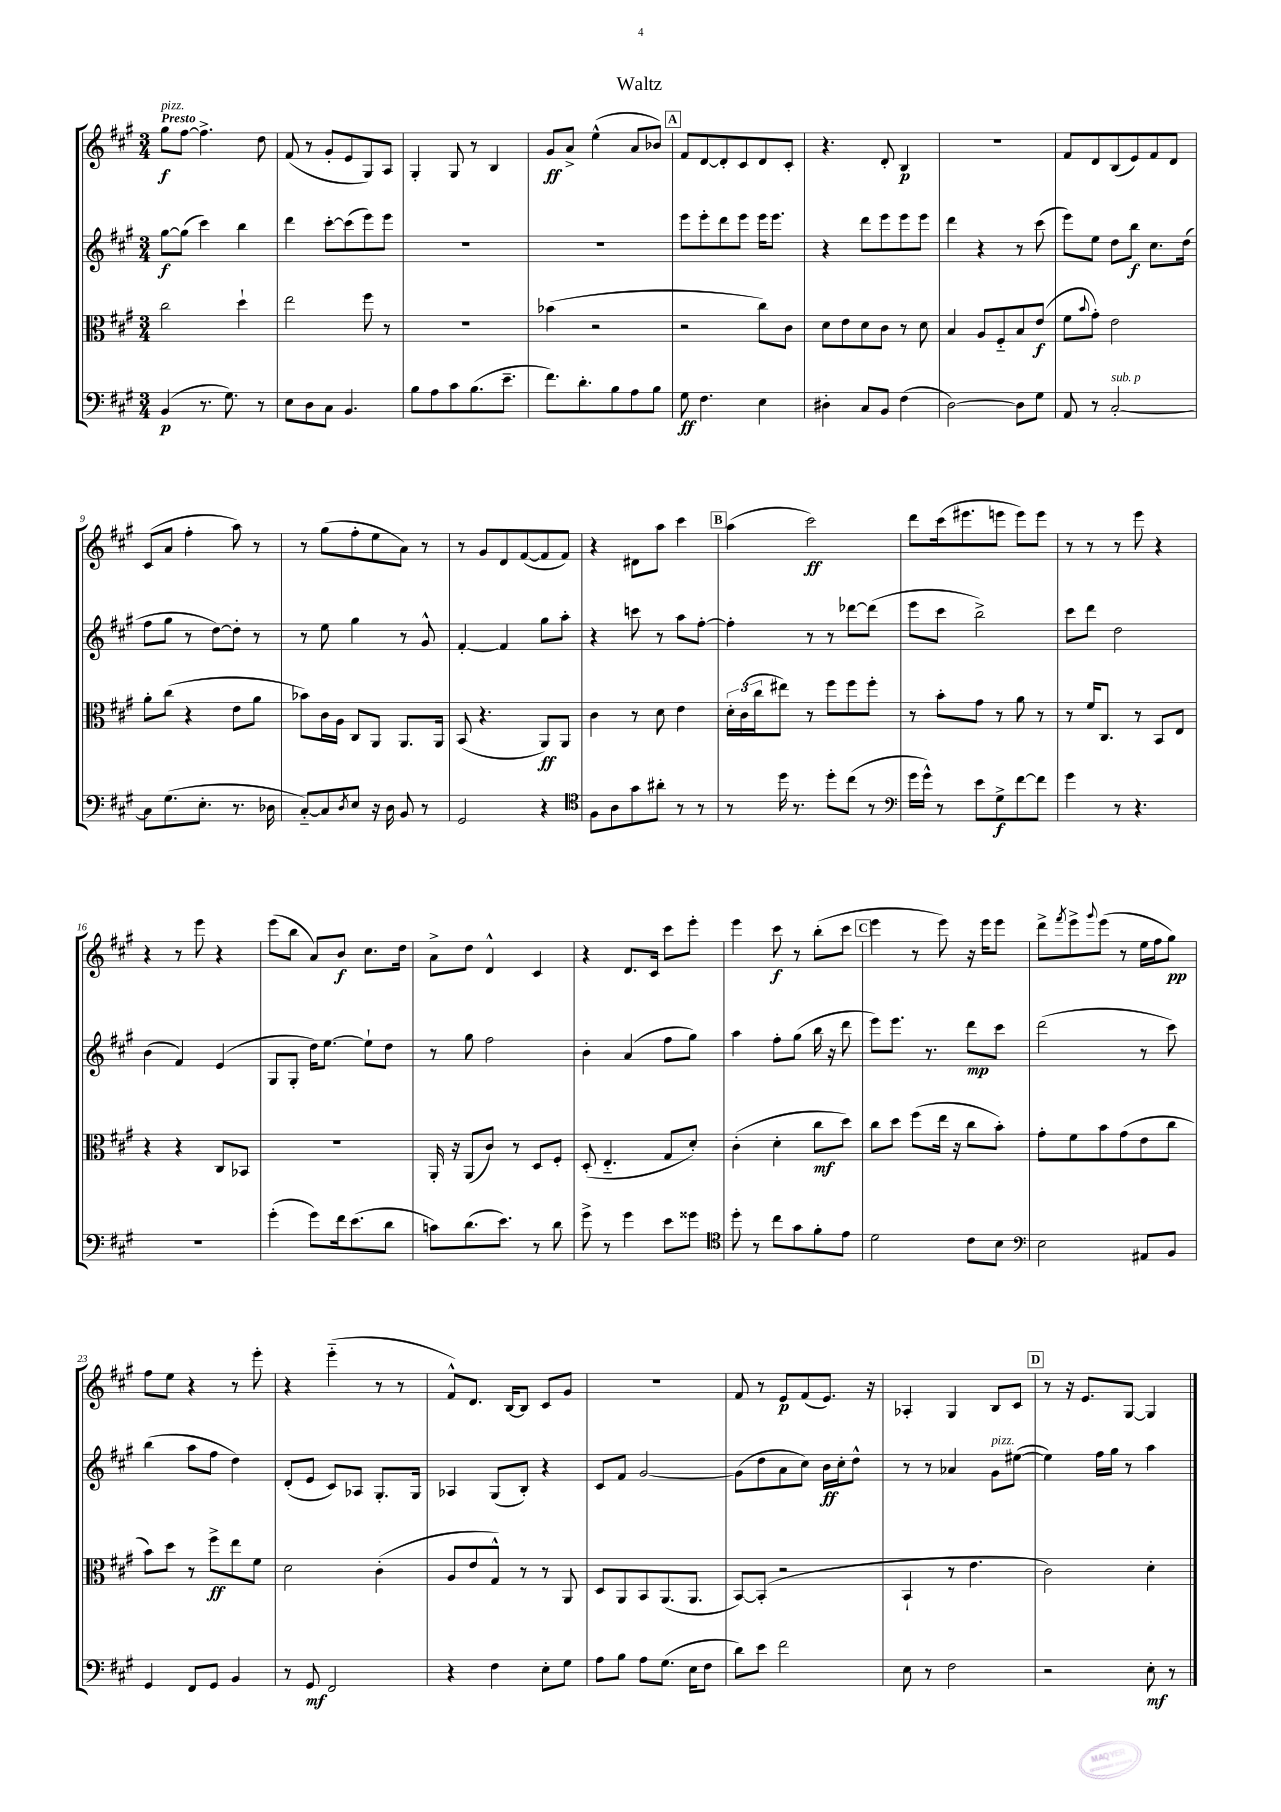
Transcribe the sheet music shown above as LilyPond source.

\header { title = "Waltz" }
<<
\new StaffGroup <<
\new Staff = "s0" {
    \clef treble \key a \major \numericTimeSignature \time 3/4 \tempo "Presto"
    gis''8\f^\markup { \italic "pizz." } fis''8~ fis''4.-> d''8 |
    fis'8( r8 gis'8-. e'8 gis8) a8 |
    gis4-. gis8 r8 b4 |
    gis'8\ff a'8-> e''4-^( a'8 bes'8) |
    \mark \markup { \box "A" } fis'8 d'8~ d'8-. cis'8 d'8 cis'8-. |
    r4. d'8-. b4\p |
    R2. |
    fis'8 d'8 b8( e'8) fis'8 d'8 |
    cis'8( a'8 fis''4-. a''8) r8 |
    r8 gis''8( fis''8-. e''8 a'8) r8 |
    r8 gis'8 d'8 fis'8~( fis'8 fis'8) |
    r4 dis'8 a''8 cis'''4 |
    \mark \markup { \box "B" } a''4( cis'''2\ff) |
    d'''8 cis'''16( eis'''8. e'''8 e'''8) e'''8 |
    r8 r8 r8 e'''8 r4 |
    r4 r8 e'''8 r4 |
    e'''8( b''8 a'8) b'8\f cis''8. d''16 |
    a'8-> d''8 d'4-^ cis'4 |
    r4 d'8. cis'16 cis'''8 e'''8-. |
    e'''4 cis'''8\f r8 b''8-.( cis'''8 |
    \mark \markup { \box "C" } e'''4 r8 e'''8) r16 e'''16 e'''8 |
    d'''8-> \acciaccatura { fis'''8 } e'''8-> \appoggiatura { gis'''8 } e'''8( r8 e''16 fis''16 gis''8\pp) |
    fis''8 e''8 r4 r8 e'''8-. |
    r4 e'''4-_( r8 r8 |
    fis'8-^) d'8. b16~ b8 cis'8 gis'8 |
    R2. |
    fis'8 r8 e'8\p fis'8( e'8.) r16 |
    aes4-. gis4 b8 cis'8 |
    \mark \markup { \box "D" } r8 r16 e'8. gis8~ gis4 \bar "|." |
}
\new Staff = "s1" {
    \clef treble \key a \major \numericTimeSignature \time 3/4
    gis''8~\f gis''8( cis'''4) b''4 |
    d'''4 cis'''8~-. cis'''8( e'''8) e'''8 |
    R2. |
    R2. |
    \mark \markup { \box "A" } e'''8 e'''8-. d'''8 e'''8 e'''16 e'''8. |
    r4 d'''8 e'''8 e'''8 e'''8 |
    d'''4 r4 r8 cis'''8( |
    e'''8) e''8 d''8 b''8\f cis''8. d''16( |
    fis''8 gis''8 r8 d''8~) d''8-. r8 |
    r8 e''8 gis''4 r8 gis'8-^ |
    fis'4~-. fis'4 gis''8 a''8-. |
    r4 c'''8 r8 a''8 fis''8~-. |
    \mark \markup { \box "B" } fis''4-. r8 r8 des'''8~ des'''8( |
    e'''8 cis'''8 b''2->) |
    cis'''8 d'''8 d''2 |
    b'4( fis'4) e'4( |
    gis8 gis8-. d''16) e''8.~ e''8-! d''8 |
    r8 gis''8 fis''2 |
    b'4-. a'4( fis''8 gis''8) |
    a''4 fis''8-. gis''8( b''16 r16 d'''8 |
    \mark \markup { \box "C" } e'''8) e'''8. r8. d'''8\mp cis'''8 |
    d'''2( r8 cis'''8) |
    b''4( a''8 fis''8 d''4) |
    d'8-.( e'8 cis'8) aes8 gis8.-. gis16 |
    aes4 gis8( b8-.) r4 |
    cis'8 fis'8 gis'2~ |
    gis'8( d''8 a'8 cis''8) b'16\ff cis''16-. d''8-^ |
    r8 r8 aes'4 gis'8^\markup { \italic "pizz." } eis''8~( |
    \mark \markup { \box "D" } eis''4) fis''16 gis''16 r8 a''4 \bar "|." |
}
\new Staff = "s2" {
    \clef alto \key a \major \numericTimeSignature \time 3/4
    cis''2 d''4-! |
    e''2 fis''8 r8 |
    R2. |
    bes'4( r2 |
    \mark \markup { \box "A" } r2 cis''8) cis'8 |
    d'8 e'8 d'8 cis'8 r8 d'8 |
    b4 a8 fis8-_ b8 e'8\f( |
    fis'8 \appoggiatura { b'8 } gis'8-.) e'2 |
    a'8-. cis''8( r4 e'8 a'8 |
    bes'8) cis'16 a16 cis8 a,8 a,8. a,16 |
    b,8( r4. a,8\ff) a,8 |
    cis'4 r8 d'8 e'4 |
    \mark \markup { \box "B" } \tuplet 3/2 { d'16-. cis'16( cis''16 } eis''8) r8 fis''8 fis''8 fis''8-. |
    r8 b'8-. gis'8 r8 a'8 r8 |
    r8 fis'16 cis8. r8 b,8 e8 |
    r4 r4 cis8 bes,8 |
    R2. |
    a,16-. r16 a,8( cis'8) r8 d8 fis8-. |
    d8-.( e4.-_ gis8 d'8-.) |
    cis'4-.( d'4-. cis''8\mf d''8) |
    \mark \markup { \box "C" } cis''8 d''8 fis''8( e''16 r16 cis''8 b'8-.) |
    gis'8-. fis'8 b'8 gis'8( e'8 cis''8 |
    b'8) d''8 r8 fis''8->\ff e''8 fis'8 |
    d'2 cis'4-.( |
    a8 e'8 gis8-^) r8 r8 a,8 |
    d8 a,8 b,8 a,8.( a,8. |
    b,8~) b,8-.( r2 |
    b,4-! r8 e'4. |
    \mark \markup { \box "D" } cis'2) d'4-. \bar "|." |
}
\new Staff = "s3" {
    \clef bass \key a \major \numericTimeSignature \time 3/4
    b,4\p( r8. gis8.) r8 |
    e8 d8 cis8 b,4. |
    b8 a8 cis'8 b8.( e'8.-- |
    fis'8.) d'8.-. b8 a8 b8 |
    \mark \markup { \box "A" } gis8\ff fis4. e4 |
    dis4-. cis8 b,8 fis4( |
    d2~) d8 gis8 |
    a,8 r8 cis2~-.^\markup { \italic "sub. p" } |
    cis8 gis8.( e8.-. r8. des16 |
    cis8~-_) cis8 \acciaccatura { d8 } e8 r16 d16 b,8 r8 |
    gis,2 r4 |
    \clef tenor fis8 a8 gis'8 ais'8-. r8 r8 |
    \mark \markup { \box "B" } r8 d''16 r8. d''8-. cis''8( r8 |
    \clef bass gis'16 gis'16-^) r8 e'8 gis8->\f fis'8~ fis'8 |
    gis'4 r8 r4. |
    R2. |
    gis'4-.( gis'8) fis'16 e'8.( d'8 |
    c'8) d'8.( e'8.) r8 d'8 |
    gis'8-> r8 gis'4 e'8 gisis'8 |
    \clef tenor d''8-. r8 cis''8 gis'8 fis'8-. e'8 |
    \mark \markup { \box "C" } d'2 cis'8 b8 |
    \clef bass e2 ais,8 b,8 |
    gis,4 fis,8 gis,8 b,4 |
    r8 gis,8\mf fis,2 |
    r4 fis4 e8-. gis8 |
    a8 b8 a8 gis8.( e16 fis8 |
    d'8) e'8 fis'2 |
    e8 r8 fis2 |
    \mark \markup { \box "D" } r2 e8-.\mf r8 \bar "|." |
}
>>
>>
